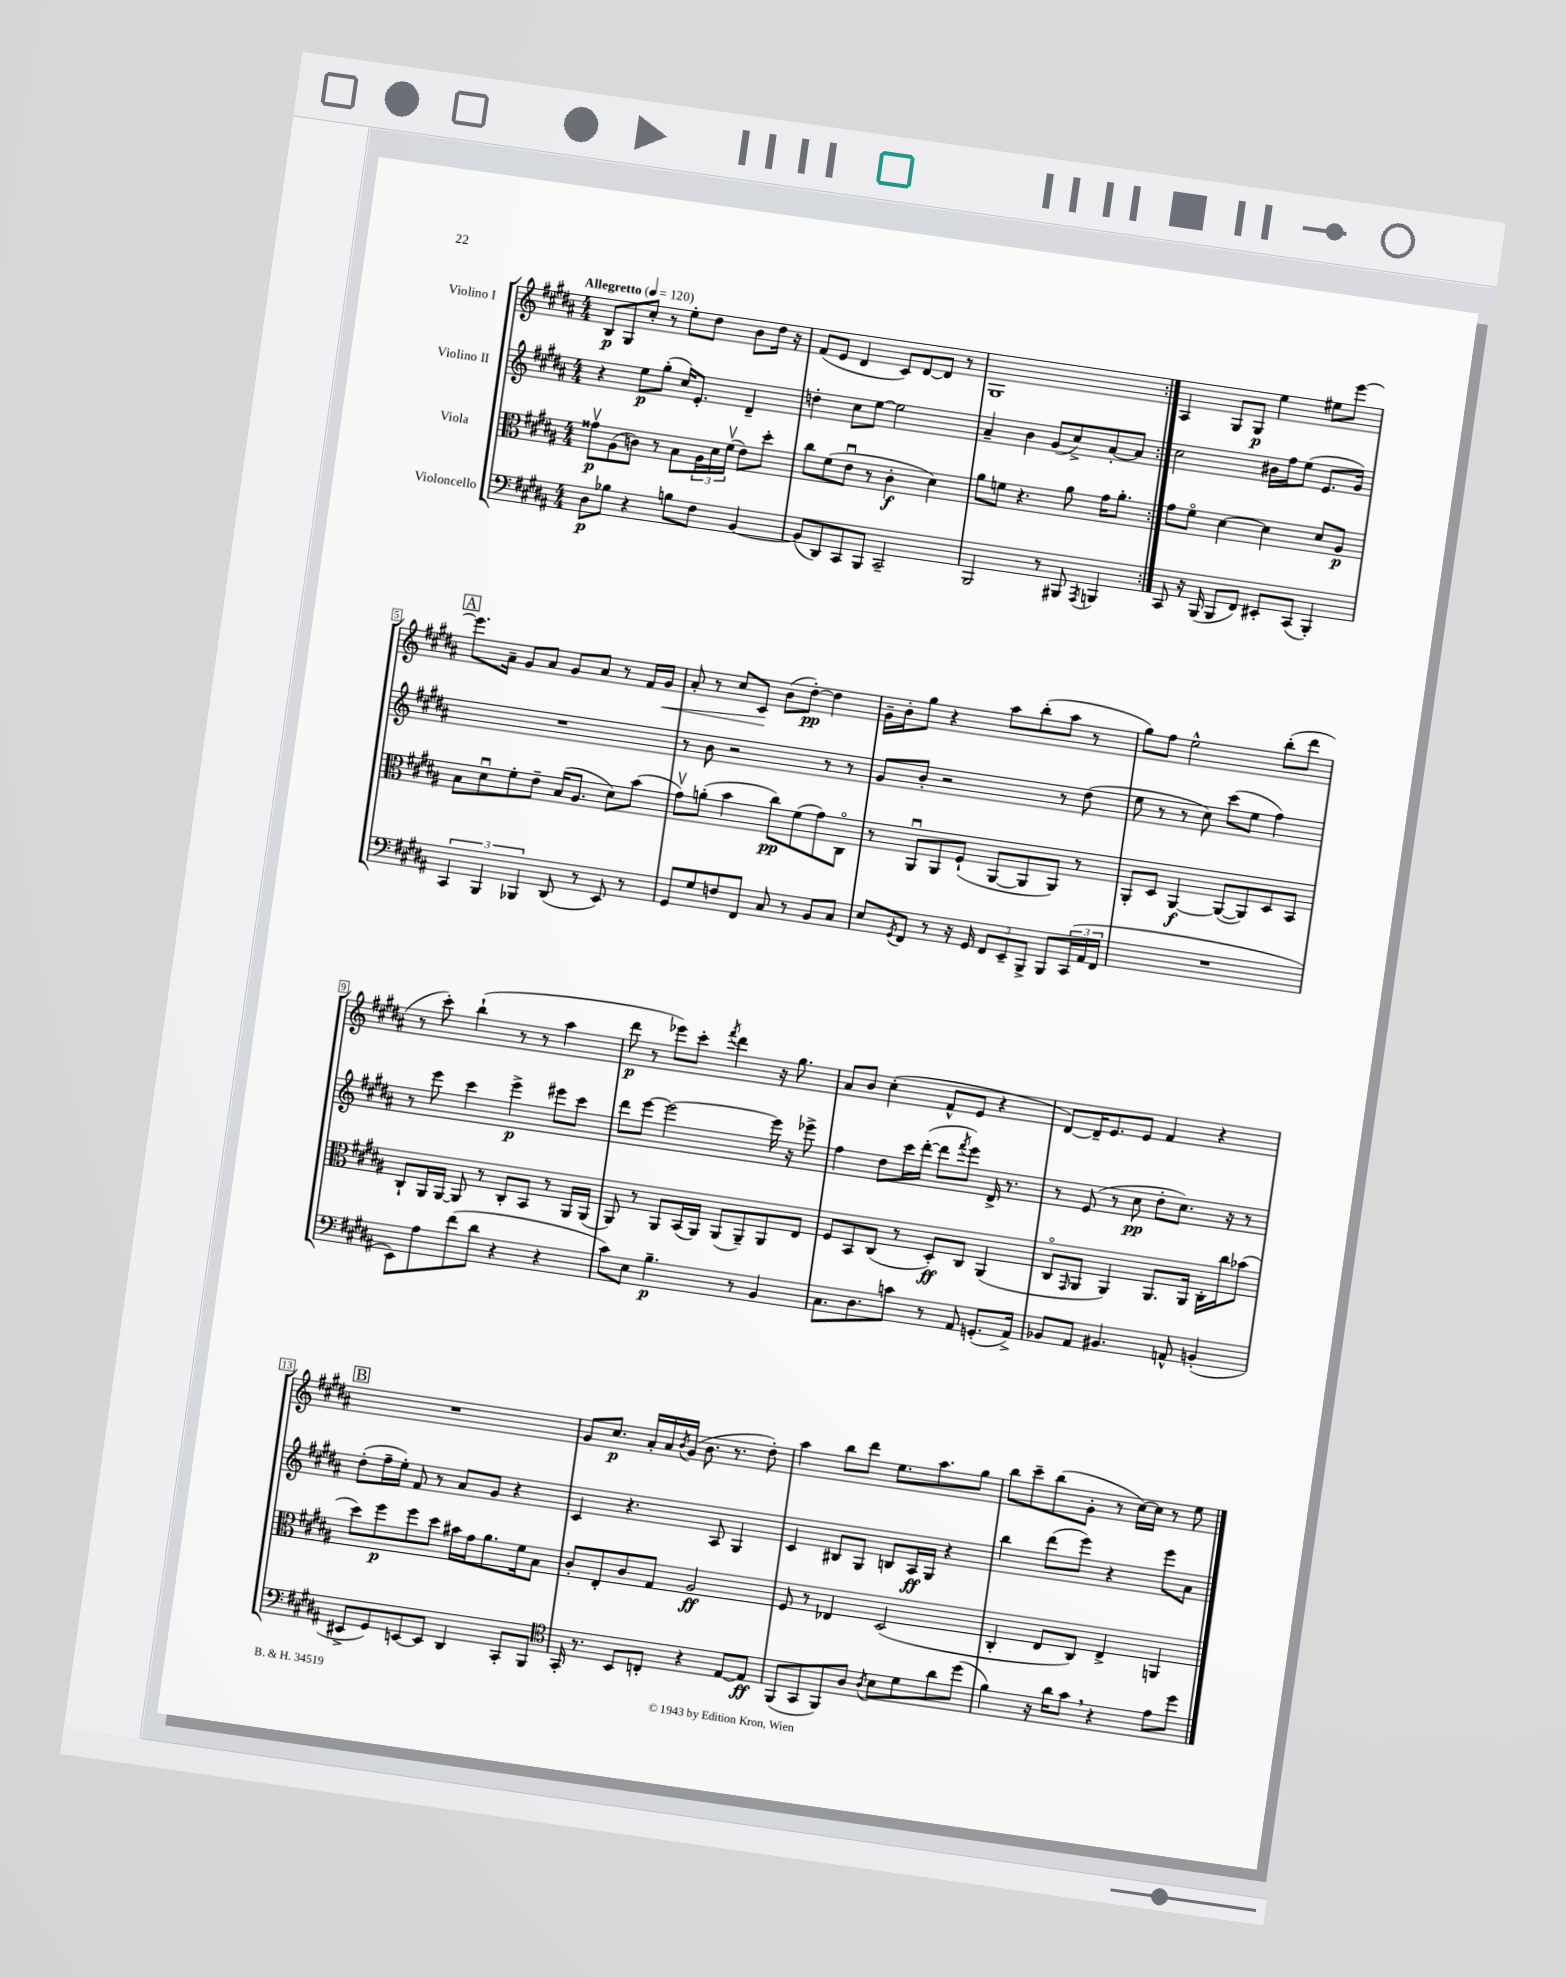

**kern	**kern	**kern	**kern
*staff4	*staff3	*staff2	*staff1
*clefF4	*clefC3	*clefG2	*clefG2
*k[f#c#g#d#a#]	*k[f#c#g#d#a#]	*k[f#c#g#d#a#]	*k[f#c#g#d#a#]
*M4/4	*M4/4	*M4/4	*M4/4
*MM120	*MM120	*MM120	*MM120
8D#\L	8g##v\L	4r	8B/L
8B-\J	(8A#\	.	8G#/
4r	8c\J)	8ee\L	8cc#'/J
.	8r	(8gg#'\J	8r
8B\L	8B\L	16cc#/LK)	8ee'\L
.	.	8.e'/J	.
8F#\J	24A#\L	.	8dd#\J
.	24d#\	.	.
.	(24f#v\JJ	.	.
[4BB/	8e\L)	4d#~/	8b\L
.	8dd#'\J	.	16dd#\Jk
.	.	.	16r
=	=	=	=
(8BB/]L	8cc#\L	4dd'\	(8f#/L
8DD#/)	(8f#\	.	8e/J
8CC#/	8eu\J	8cc#\L	4d#/
8BBB/J	8r	[8ee\J	.
2CC#~/	4c#'\	2ee\]	8c#/L)
.	.	.	[8d#/
.	4d#\)	.	8d#/]J
.	.	.	8r
=	=	=	=
2BBB/	8a#\L	4a#~/	1G#
.	8f\J	.	.
.	4.r	4b\	.
8r	.	(8g#/L	.
8BBB#/	8a#\	8cc#^/)	.
8qAAA#/	.	.	.
4BBB/	16g#\LK	[8a#'/	.
.	8.a#'\J	.	.
.	.	8a#/]J	.
=:|!	=:|!	=:|!	=:|!
8CC#/	8g#\L	2cc#\	4A#/
16r	8f#o\J	.	.
(16BBB/	.	.	.
8BBB/L	[4d#\	.	8G#/L
8FF#/J)	.	.	8G#/J
8EE#'/L	4d#\]	16b#\LL	4ee\
.	.	16ff#\J	.
(8CC#/J	.	(8ee\J	.
4BBB'/)	8d#/L	8.e/L	8ee#\L
.	8A#/J	.	[8eee\J
.	.	16g#/Jk)	.
=	=	=	=
6CC#/	8B\L	1r	8.eee\]L
.	8d#u\	.	.
6BBB/	.	.	.
.	.	.	16a#~\Jk
.	8f#'\	.	8g#/L
6BBB-/	.	.	.
.	8e~\J	.	8a#/J
(8DD#/	(16B/LK	.	8g#/L
.	8.A#/J	.	.
8r	.	.	8a#/J
8EE/)	8d#\L)	.	8r
8r	(8b\J	.	16f#/LL
.	.	.	16g#/JJ
=	=	=	=
8GG#/L	8g#v\L)	8r	8a#'/
8G#/	(8a'\J	8b\	8r
8F/	4b\	2r	8cc#/L
8FF#/J	.	.	8c#/J
8C#/	8cc#\L)	.	(8b\L
8r	(8f#\	.	[8dd#'\J)
8BB/L	8g#\)	8r	4dd#\]
8C#/J	8C#o\J	8r	.
=	=	=	=
8E/L	8r	8g#/L	16g#~\LL
.	.	.	16b'\J
8qGG#/	.	.	.
8FF#/J	8AA#u/L	8b'/J	8gg#\J
8r	8AA#/	2r	4r
16r	(8F#`/J	.	.
16GG#/	.	.	.
12FF#/L	[8AA#/L	.	8aa#\L
12EE~/	.	.	.
.	8AA#/]	.	(8bb'\
12BBB^/J	.	.	.
8BBB/L	8AA#/J)	8r	8aa#\J
(24CC#/L	8r	(8dd#\	8r
24AA#/	.	.	.
24FF#/JJ	.	.	.
=	=	=	=
1r	8AA#'/L	8ee\	8gg#\L)
.	8D#/J	8r	8ff#\J
.	[4AA#/	8r	2ee^^\
.	.	8cc#\)	.
.	(8AA#/_L	(8ccc#\L	.
.	8AA#/])	8ee\J	.
.	8D#/	4ff#\)	(8bb'\L
.	8BB/J	.	8ddd#\J
=	=	=	=
8EE\L)	8C#`/L	8r	8r
8A#\	16AA#/L	8eee\	8ccc#'\)
.	[16AA#/JJ	.	.
(8f#\	8AA#/]	4ccc#\	(4bb`\
8d#\J	8r	.	.
4r	8C#'/L	4eee^\	8r
.	8BB/J	.	8r
4r	8r	8eee#\L	4aa#\
.	16AA#/LL	8ccc#\J	.
.	(16AA#/JJ	.	.
=	=	=	=
8c#\L)	8AA#/)	8ddd#\L	8ddd#\
8E\J	8r	[8eee\J	8r
4.B~\	8AA#/L	2eee\_	8eee-\L)
.	(16BB/L	.	8ccc#'\J
.	16AA#/JJ)	.	.
.	.	.	8qfff#/
.	(8AA#/L	.	4ddd#\
8r	8AA#~/)	.	.
4BB/	8AA#/	16eee\]	16r
.	.	16r	8.gg#\
.	8E/J	8eee-^\	.
=	=	=	=
8.C#\L	8F#/L	4ff#\	8a#/L
.	8BB/	.	8b/J
8.D#\	.	.	.
.	(8C#/J	8dd#\L	(4cc#'\
8c\J	8r	16ccc#\L	.
.	.	([16ddd#'\JJ	.
8r	8D#'/L)	8ddd#\]L	8f#^^/L
.	.	8qfff#/	.
8AA#/	8C#/J	8eee\J)	8e/J
(8.GG'/L	(4AA#/	16d#^/	4r
.	.	8.r	.
16AA#^/Jk)	.	.	.
=	=	=	=
8BB-/L	8C#o/L	8r	[8d#/L)
.	16qqGG#/	.	.
8AA#/J	8AA#/J	(8e/	16d#~/]K
.	.	.	8.e/
4.BB#/	4AA#/)	8r	.
.	.	8cc#\	8e/J
.	8.AA#/L	8dd#'\L	4f#/
8AA^^/	.	8.cc#\J)	.
.	16AA#/Jk	.	.
(4BB'/	16C#'\LL	.	4r
.	16cc#\J	16r	.
.	(8b-\J	8r	.
=	=	=	=
8EE#^/L	8dd#\L)	(8dd#'\L	1r
8GG#/)	8ff#\	16ff#~\L	.
.	.	16ee'\JJ)	.
[8EE/	8ff#\	8f#/	.
8EE/]J	8dd#\J	8r	.
4DD#/	16b#\LL	8a#/L	.
.	16g#\J	.	.
.	8.a#\	8g#/J	.
8CC#'/L	.	4r	.
.	16f#\k	.	.
8BBB/J	8B\J	.	.
=	=	=	=
*clefC4	*	*	*
16GG#'/	8c#'/L	4c#/	8g#/L
8.r	.	.	.
.	8E'/	.	8.cc#/J
8BB/L	8c#/	4.r	.
.	.	.	16a#'/LL
8C'/J	8G#/J	.	16a#/
.	.	.	8qb/
.	.	.	(16g#/JJ
4r	2A#/	.	8.b\
.	.	8A#/	.
.	.	.	8.r
[8E/L	.	4G#/	.
8E/]J	.	.	8dd#'\)
=	=	=	=
(8FF#/L	8F#/	4c#/	4aa#\
8GG#/	8r	.	.
8FF#/)	4E-/	8B#/L	8bb\L
8A#/J	.	8G#/J	8ddd#\J
8qA#/	.	.	.
8B\L	(2D#/	8B/L	8.ee\L
8d#\	.	16A#/L	.
.	.	16G#/JJ	8.aa#\
8a#\	.	4r	.
(8dd#\J	.	.	8gg#\J
=	=	=	=
4f#\)	4C#'/	4bb\	8bb\L
.	.	.	8ccc#~\
16r	8E/L	(8ddd#\L	(8bb\
16a#\LK	.	.	.
8g#\J	8C#/J)	8eee\J)	8g#'\J
4r	4E^/	4r	8r
.	.	.	[16cc#\LL)
.	.	.	16cc#\]JJ
8e\L	4AA/	8eee\L	8r
8dd#\J	.	8a#\J	8ee\
==	==	==	==
*-	*-	*-	*-
